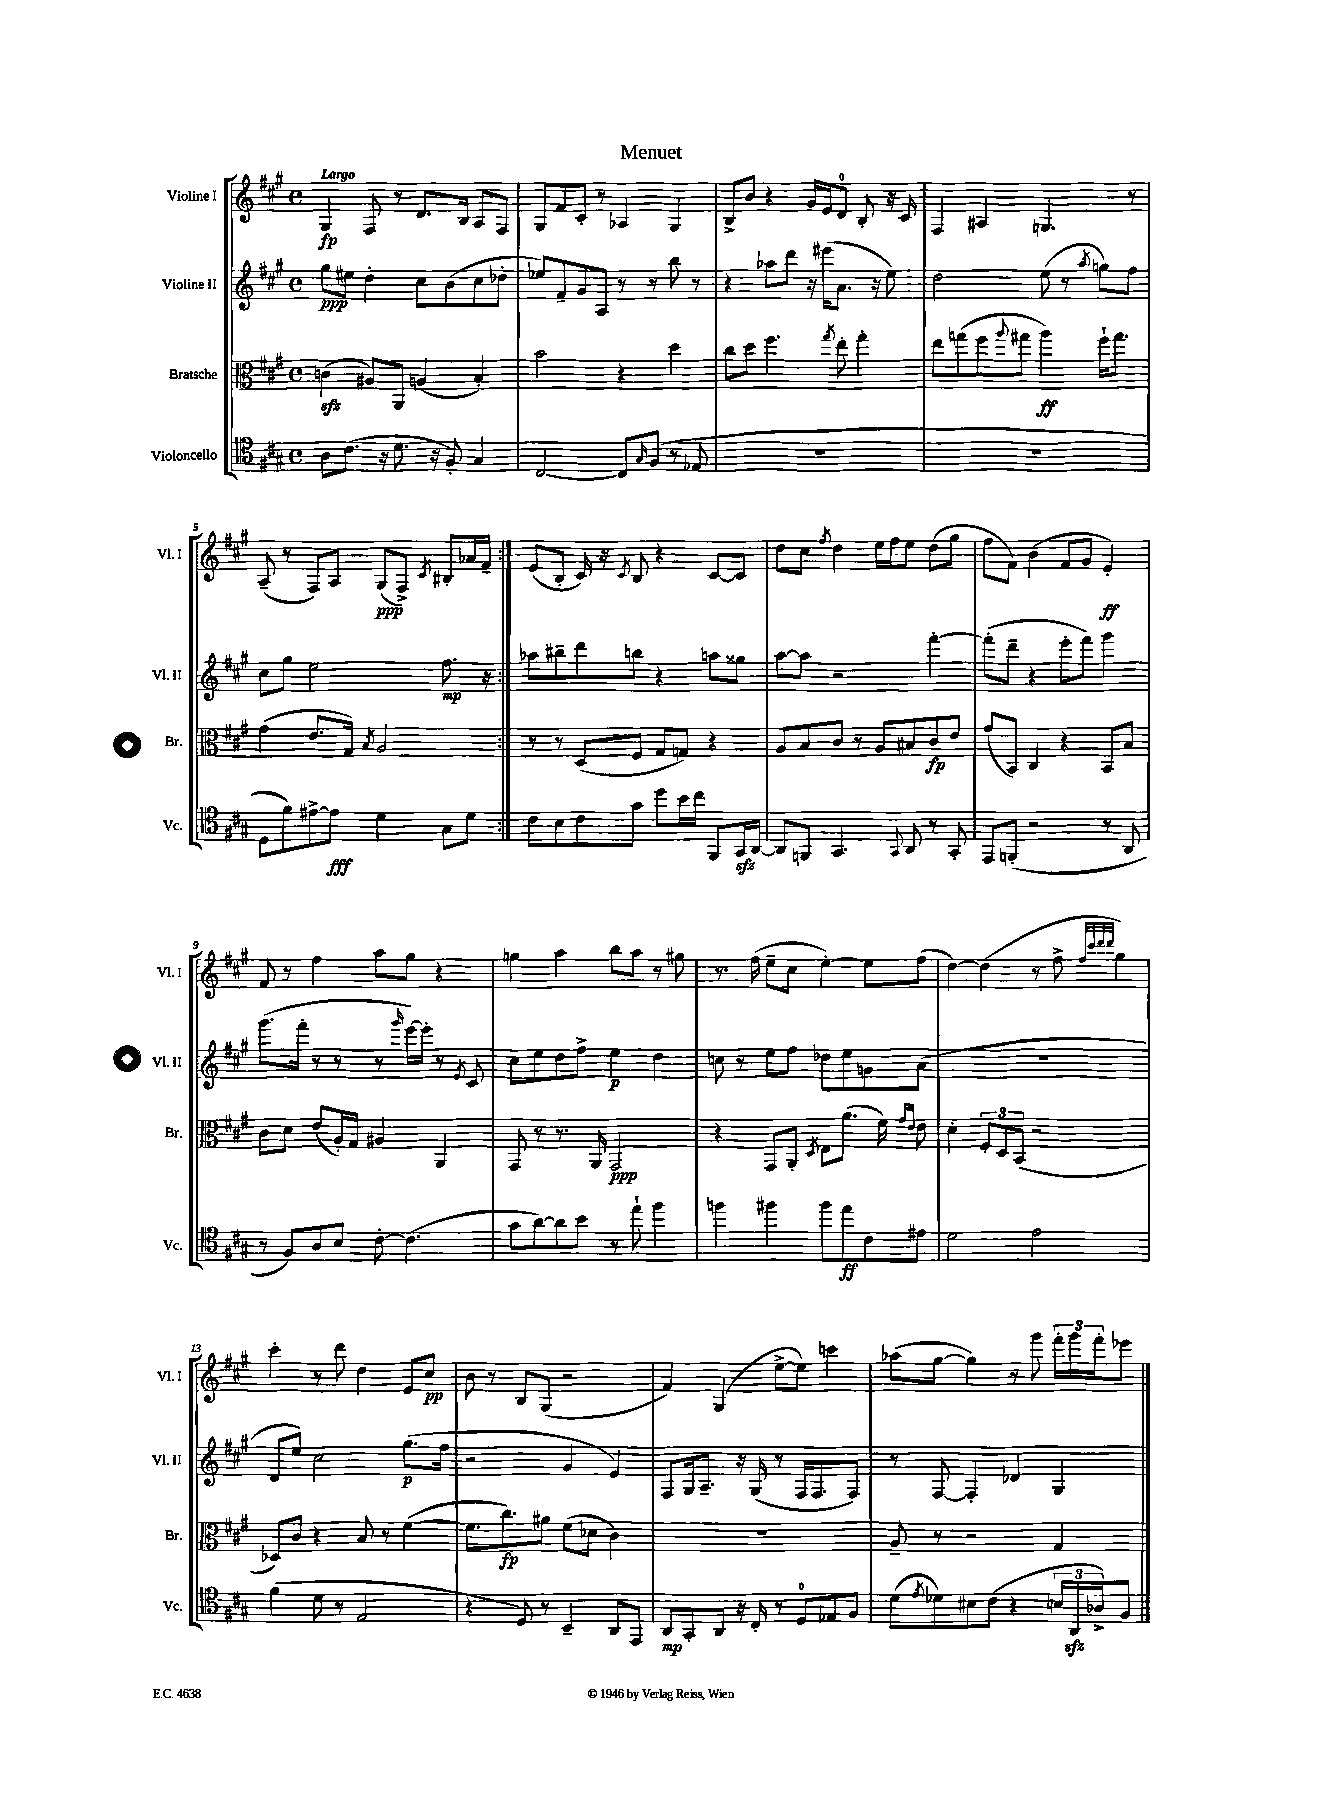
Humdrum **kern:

**kern	**dynam	**kern	**dynam	**kern	**dynam	**kern	**dynam
*part4	*part4	*part3	*part3	*part2	*part2	*part1	*part1
*staff4	*staff4	*staff3	*staff3	*staff2	*staff2	*staff1	*staff1
*I"Violoncello	*	*I"Bratsche	*	*I"Violine II	*	*I"Violine I	*
*I'Vc.	*	*I'Br.	*	*I'Vl. II	*	*I'Vl. I	*
*clefC4	*	*clefC3	*	*clefG2	*	*clefG2	*
*k[f#c#g#]	*	*k[f#c#g#]	*	*k[f#c#g#]	*	*k[f#c#g#]	*
*M4/4	*	*M4/4	*	*M4/4	*	*M4/4	*
*met(c)	*	*met(c)	*	*met(c)	*	*met(c)	*
=1	=1	=1	=1	=1	=1	=1	=1
!	!	!	!	!	!	!LO:TX:a:B:t=Largo	!
8A\L	.	(4cnzz\	.	8gg#\L	ppp	4G#/	fp
(8.c#\J	.	.	.	8ee#X\J	.	.	.
.	.	8A#X/L)	.	4dd'\	.	8F#/	.
16r	.	.	.	.	.	.	.
8.d\	.	8AA/J	.	.	.	8r	.
.	.	(4An/	.	8cc#\L	.	8.d/L	.
16r	.	.	.	.	.	.	.
8F#'/)	.	.	.	(8b\	.	.	.
.	.	.	.	.	.	16B/Jk	.
4G#/	.	4B'/)	.	8cc#\	.	8A/L	.
.	.	.	.	8dd-X'\J	.	8F#/J	.
=2	=2	=2	=2	=2	=2	=2	=2
[2C#/	.	2b\	.	8ee-X/L)	.	8G#/L	.
.	.	.	.	8f#~/	.	8f#/	.
.	.	.	.	8g#/	.	8c#'/J	.
.	.	.	.	8A/J	.	8r	.
8C#/L]	.	4r	.	8r	.	4A-X/	.
16qqG#/	.	.	.	.	.	.	.
(8F#/J	.	.	.	8r	.	.	.
8r	.	4dd\	.	8bb\	.	4G#/	.
8E-X/	.	.	.	8r	.	.	.
=3	=3	=3	=3	=3	=3	=3	=3
1r	.	8cc#\L	.	4r	.	8B^/L	.
.	.	8dd\J	.	.	.	8b/J	.
.	.	4.ff#\	.	8aa-X\L	.	4r	.
.	.	.	.	8ddd\J	.	.	.
.	.	.	.	16r	.	16g#/LL	.
.	.	.	.	(16eee#X\KL	.	16e/J	.
.	.	8qgg#/	.	.	.	.	.
.	.	8ee'\	.	8.a\J	.	8d/J	.
.	.	4gg#'\	.	.	.	8B'/	.
.	.	.	.	16r	.	.	.
.	.	.	.	8ee\)	.	16r	.
.	.	.	.	.	.	16c#/	.
=4	=4	=4	=4	=4	=4	=4	=4
1r	.	8ee\L	.	2dd\	.	4F#/	.
.	.	(8ggn\	.	.	.	.	.
.	.	8ff#\	.	.	.	4A#X/	.
.	.	8qqaa/	.	.	.	.	.
.	.	8gg#X\J	.	.	.	.	.
.	.	4aa\)	ff	(8ee\	.	4.Gn/	.
.	.	.	.	8r	.	.	.
.	.	.	.	8qaa/	.	.	.
.	.	16ff#`\KL	.	8ggn\L)	.	.	.
.	.	8.gg#\J	.	.	.	.	.
.	.	.	.	8ff#\J	.	8r	.
!!LO:LB:g=z
=5	=5	=5	=5	=5	=5	=5	=5
8D\L	.	(4g#\	.	8cc#\L	.	(8A~/	.
8f#\)	.	.	.	8gg#\J	.	8r	.
[8e#X^\	.	8.e/L	.	2ee\	.	8F#/L)	.
8e#\J]	fff	.	.	.	.	8A/J	.
.	.	16G#/Jk)	.	.	.	.	.
.	.	8qB/	.	.	.	.	.
4d\	.	2A/	.	.	.	(8G#/L	ppp
.	.	.	.	.	.	8F#^/J)	.
.	.	.	.	.	.	8qc#/	.
8G#\L	.	.	.	8.ff#\	mp	8B#X'/L	.
8d\J	.	.	.	.	.	16a-X/L	.
.	.	.	.	16r	.	16f#~/JJ	.
=6:|!	=6:|!	=6:|!	=6:|!	=6:|!	=6:|!	=6:|!	=6:|!
8c#\L	.	8r	.	8aa-X\L	.	(8e/L	.
8B\	.	8r	.	8bb#X~\	.	8B'/J	.
8c#\	.	(8D/L	.	8ddd\	.	16c#/)	.
.	.	.	.	.	.	16r	.
.	.	.	.	.	.	8qc#/	.
8g#\J	.	8F#/J	.	8bbn\J	.	8B/	.
8dd\L	.	8G#/L	.	4r	.	4r	.
16b\L	.	8Gn/J)	.	.	.	.	.
16cc#\JJ	.	.	.	.	.	.	.
8FF#/L	.	4r	.	8aan\L	.	[8c#/L	.
16GG#zz/L	.	.	.	8gg##X\J	.	8c#/J]	.
[16AA/JJ	.	.	.	.	.	.	.
=7	=7	=7	=7	=7	=7	=7	=7
8AA/L]	.	8A/L	.	[8aa\L	.	8dd\L	.
8FFn/J	.	8B/	.	8aa\J]	.	8cc#\J	.
.	.	.	.	.	.	8qff#/	.
4.GG#/	.	8c#/J	.	2r	.	4dd\	.
.	.	8r	.	.	.	.	.
.	.	8A/L	.	.	.	16ee\LL	.
.	.	.	.	.	.	16ff#\J	.
8qqGG#/	.	.	.	.	.	.	.
8AA/	.	8B#X/	.	.	.	8ee\J	.
8r	.	8c#/	fp	[4fff#'\	.	(8dd\L	.
8GG#'/	.	8e/J	.	.	.	8gg#\J	.
=8	=8	=8	=8	=8	=8	=8	=8
8EE/L	.	(8g#/L	.	(8fff#'\L]	.	8ff#\L	.
(8FFn'/J	.	8BB/J)	.	8ddd~\J	.	8f#\J)	.
2r	.	4C#/	.	4r	.	(4b\	.
.	.	4r	.	8eee'\L	.	8f#/L	.
.	.	.	.	8fff#\J)	.	8g#/J	.
8r	.	8BB/L	.	4ggg#\	.	4e'/)	ff
8AA/	.	8B/J	.	.	.	.	.
!!LO:LB:g=z
=9	=9	=9	=9	=9	=9	=9	=9
8r	.	8c#\L	.	(8.ggg#\L	.	8f#/	.
8F#/L)	.	8d\J	.	.	.	8r	.
.	.	.	.	16fff#'\Jk	.	.	.
8A/	.	(8e/L	.	8r	.	4ff#\	.
8B/J	.	16A'/L)	.	8r	.	.	.
.	.	16G#/JJ	.	.	.	.	.
[8c#'\	.	4A#X/	.	8r	.	8aa\L	.
.	.	.	.	16qqggg#/	.	.	.
(4.c#\]	.	.	.	[16eee\LL)	.	8gg#\J	.
.	.	.	.	16eee'\JJ]	.	.	.
.	.	4AA/	.	8r	.	4r	.
.	.	.	.	8qe/	.	.	.
.	.	.	.	8c#/	.	.	.
=10	=10	=10	=10	=10	=10	=10	=10
8g#\L	.	8GG#/	.	8cc#\L	.	4ggn\	.
[8a\)	.	8r	.	8ee\	.	.	.
8a\]	.	8.r	.	8dd\	.	4aa\	.
8b\J	.	.	.	8ff#^\J	.	.	.
.	.	16AA/	.	.	.	.	.
8r	.	2GG#/	ppp	4ee\	p	8bb\L	.
8ee`\	.	.	.	.	.	8aa\J	.
4ff#\	.	.	.	4dd\	.	8r	.
.	.	.	.	.	.	8gg#X\	.
=11	=11	=11	=11	=11	=11	=11	=11
4ffn\	.	4r	.	8ccn\	.	8.r	.
.	.	.	.	8r	.	.	.
.	.	.	.	.	.	(16ff#\	.
4ff#X\	.	8GG#/L	.	8ee\L	.	8ee~\L	.
.	.	8AA'/J	.	8ff#\J	.	8cc#\J	.
.	.	8qD/	.	.	.	.	.
8ff#\L	.	8E\L	.	8dd-X\L	.	[4ee'\)	.
8ee\	ff	(8.a\J	.	8ee\	.	.	.
8c#\	.	.	.	8gn\	.	8ee\L]	.
.	.	16f#\)	.	.	.	.	.
.	.	16qqg#/LL	.	.	.	.	.
.	.	16qqe/JJ	.	.	.	.	.
8e#X\J	.	8e\	.	(8a\J	.	(8ff#\J	.
=12	=12	=12	=12	=12	=12	=12	=12
2d\	.	4d'\	.	1r	.	[4dd\)	.
.	.	12F#'/L	.	.	.	(4dd\]	.
.	.	12D/	.	.	.	.	.
.	.	(12BB/J	.	.	.	.	.
2e\	.	2r	.	.	.	8r	.
.	.	.	.	.	.	8ff#^\	.
.	.	.	.	.	.	32qqff#/LLL	.
.	.	.	.	.	.	32qqccc#/	.
.	.	.	.	.	.	32qqddd/	.
.	.	.	.	.	.	32qqddd/JJJ	.
.	.	.	.	.	.	4gg#\)	.
!!LO:LB:g=z
=13	=13	=13	=13	=13	=13	=13	=13
(4f#\	.	8D-X/L)	.	8d/L	.	4ccc#'\	.
.	.	8c#/J	.	8ee/J)	.	.	.
8d\	.	4r	.	2cc#\	.	8r	.
8r	.	.	.	.	.	8ddd\	.
2E/	.	8B/	.	.	.	4dd\	.
.	.	8r	.	.	.	.	.
.	.	([4f#\	.	(8.gg#\L	p	8e/L	.
.	.	.	.	.	.	8cc#/J	pp
.	.	.	.	16ff#\Jk	.	.	.
=14	=14	=14	=14	=14	=14	=14	=14
4r	.	8.f#\L]	.	2r	.	8b\	.
.	.	.	.	.	.	8r	.
.	.	8.cc#\)	fp	.	.	.	.
8D/)	.	.	.	.	.	8B/L	.
8r	.	8a#X\J	.	.	.	(8G#/J	.
4BB~/	.	(8f#\L	.	4g#/	.	2r	.
.	.	8d-X\J	.	.	.	.	.
8AA/L	.	4c#\)	.	4e/)	.	.	.
8EE/J	.	.	.	.	.	.	.
=15	=15	=15	=15	=15	=15	=15	=15
8AA/L	mp	1r	.	8F#/L	.	4f#/)	.
8GG#'/	.	.	.	16G#/k	.	.	.
.	.	.	.	8.A~/J	.	.	.
8AA/J	.	.	.	.	.	(4G#/	.
16r	.	.	.	16r	.	.	.
16C#'/	.	.	.	(16G#/	.	.	.
8r	.	.	.	8r	.	[8ee^\L	.
8D/L	.	.	.	16F#/KL	.	8ee\J])	.
.	.	.	.	8.F#/	.	.	.
8E-X/	.	.	.	.	.	4cccn\	.
8F#/J	.	.	.	8F#/J)	.	.	.
=16	=16	=16	=16	=16	=16	=16	=16
(8d\L	.	8A~/	.	8r	.	(8aa-X\L	.
8qe/	.	.	.	.	.	.	.
8d-X\)	.	8r	.	[8F#/	.	[8gg#\J	.
8B#X\	.	2r	.	4F#'/]	.	4gg#\])	.
(8c#\J	.	.	.	.	.	.	.
4r	.	.	.	4d-X/	.	8r	.
.	.	.	.	.	.	8ggg#\	.
24Bn/LL	.	4G#/	.	4G#/	.	24fff#'\LL	.
24AAzz/	.	.	.	.	.	24ggg#\	.
24A-X^/J)	.	.	.	.	.	24fff#'\J	.
8F#/J	.	.	.	.	.	8eee-X\J	.
==	==	==	==	==	==	==	==
*-	*-	*-	*-	*-	*-	*-	*-
